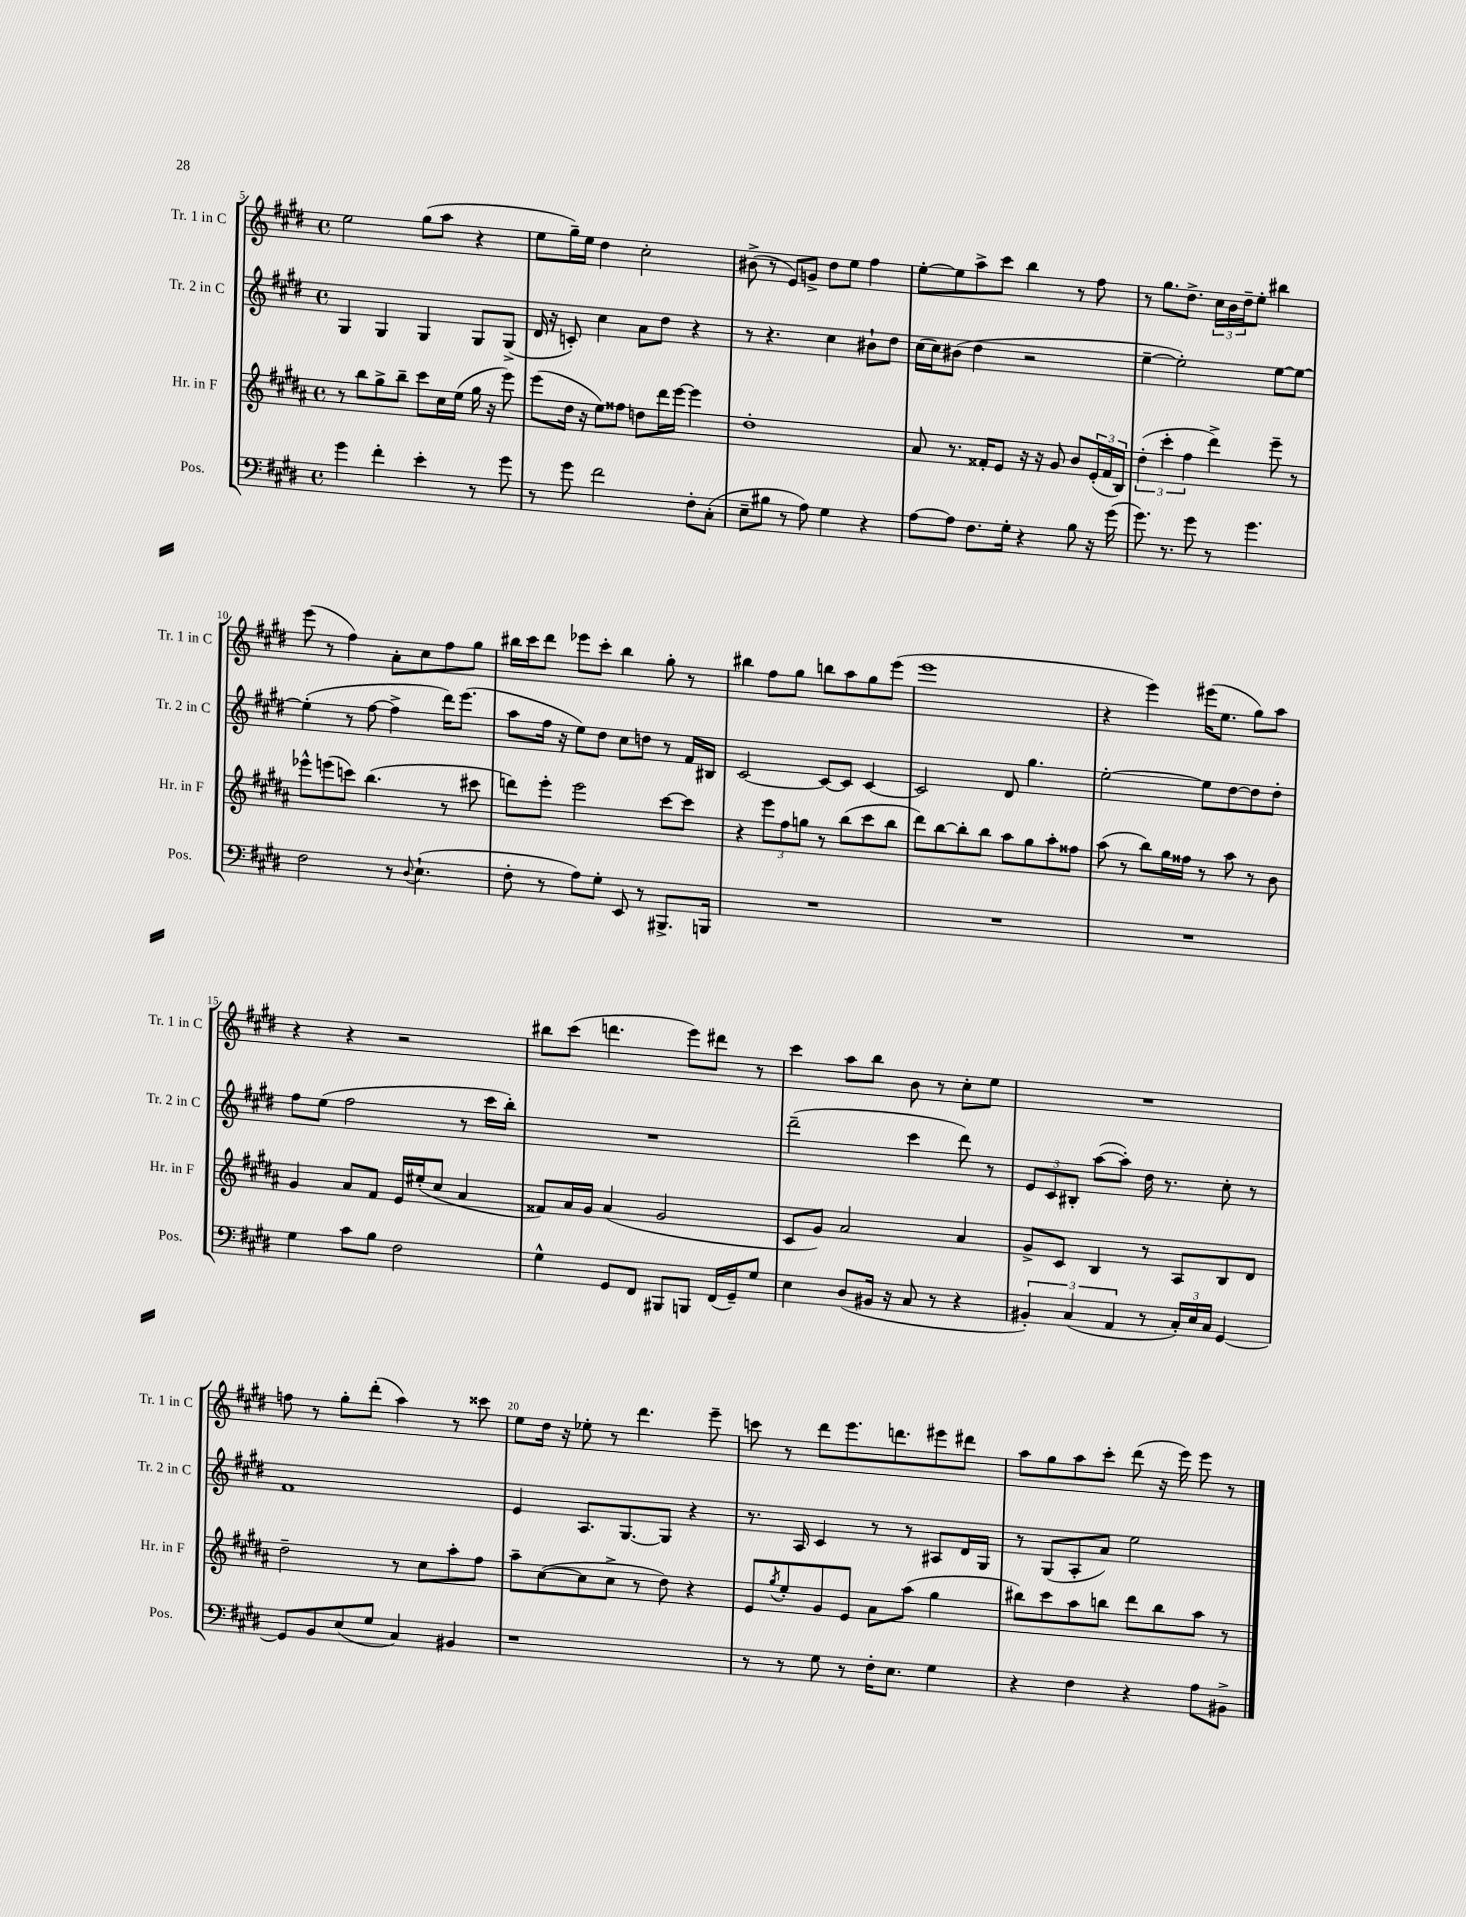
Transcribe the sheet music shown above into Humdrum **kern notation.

**kern	**kern	**kern	**kern
*staff4	*staff3	*staff2	*staff1
*clefF4	*clefG2	*clefG2	*clefG2
*k[f#c#g#d#]	*k[f#c#g#d#a#]	*k[f#c#g#d#]	*k[f#c#g#d#]
*M4/4	*M4/4	*M4/4	*M4/4
*met(c)	*met(c)	*met(c)	*met(c)
4g#	8r	4G#	2ee
.	8bb	.	.
4f#'	8gg#^	4G#	.
.	8bb~	.	.
4e'	8ccc#	4G#	(8gg#
.	16cc#	.	8aa
.	(16ee	.	.
8r	16gg#	8G#	4r
.	16r	.	.
8g#	8eee)	(8G#^	.
=	=	=	=
8r	(8eee	16d#	8ee
.	.	16r	.
8g#	16dd#	8c')	16gg#~)
.	16r	.	16ee
2f#	8ee)	4cc#	4dd#
.	8ff##	.	.
.	8dd	8a	2cc#'
.	16ddd#	8dd#	.
.	[16eee	.	.
8F#'	4eee]	4r	.
(8C#'	.	.	.
=	=	=	=
8E~	1dd#'	8r	(8b#^
8B#	.	4.r	8r
8r	.	.	8e)
8A)	.	.	8g^
4G#	.	4cc#	8dd#
.	.	.	8ee
4r	.	8b#`	4ff#
.	.	8dd#	.
=	=	=	=
[8A	8a#	(16cc#	[8ee'
.	.	16cc#)	.
8A]	8.r	(8b#	8ee]
8.F#	.	4dd#	8aa^
.	16f##'	.	.
.	8e	.	8ccc#
16G#'	.	.	.
4r	16r	2r	4bb
.	16r	.	.
.	8g#	.	.
8B	8b	.	8r
16r	(24e'	.	8ff#
.	24f##	.	.
(16g#	.	.	.
.	24B)	.	.
=	=	=	=
8.g#)	(6dd#'	[4ee~	8r
.	.	.	8.gg#
.	6ccc#'	.	.
8.r	.	.	.
.	.	2ee'])	.
.	.	.	8.dd#^
.	6ff#	.	.
8g#	.	.	.
8r	4ddd#^)	.	24cc#
.	.	.	24b
.	.	.	24dd#~
4.g#	.	.	8ee'
.	8eee~	[8ee	4bb#
.	8r	8ee_	.
=	=	=	=
2F#	8eee-^^	(4ee']	(8eee
.	(8eee	.	8r
.	8ccc)	8r	4ff#)
.	(4.bb	[8ff#	.
8r	.	4ff#^]	8a'
8qqD#	.	.	.
(4.E`	.	.	8cc#
.	8r	16ddd#)	8ff#
.	.	(8.eee	.
.	8ccc#	.	8gg#
=	=	=	=
8F#'	8ddd)	8aa	16bb#
.	.	.	16ccc#
8r	8eee'	16ff#	8ddd#
.	.	16r	.
8A)	2eee	8ee)	8eee-
8G#'	.	8dd#	8ccc#'
8EE	.	8cc#	4bb#
8r	.	8dd	.
8.BBB#^	[8ccc#	8r	8gg#'
.	8ccc#]	16f#	8r
16BBB	.	16B#	.
=	=	=	=
1r	4r	[2c#	4bb#
.	12eee	.	8ff#
.	12ff#	.	.
.	.	.	8gg#
.	12gg	.	.
.	8r	8c#_	8bb
.	(8bb	8c#]	8aa
.	8ccc#	[4c#	8gg#
.	8bb	.	(8eee
=	=	=	=
1r	8ddd#)	2c#]	1eee
.	[8bb	.	.
.	8bb']	.	.
.	8bb	.	.
.	8aa#	8d#	.
.	8gg#	4.gg#	.
.	8aa#'	.	.
.	8ff##	.	.
=	=	=	=
1r	(8aa#	[2ee'	4r
.	8r	.	.
.	8bb)	.	4eee)
.	16gg#	.	.
.	16ff##	.	.
.	8r	8ee]	(16eee#
.	.	.	8.ee
.	8aa#	[8dd#	.
.	8r	8dd#]	8gg#)
.	8b	8dd#'	8aa
=	=	=	=
4G#	4g#	8ff#	4r
.	.	(8ee	.
8c#	8a#	2ff#	4r
8B	8f#	.	.
2F#	16e	.	2r
.	(16ee#'	.	.
.	8cc#	.	.
.	4a#	8r	.
.	.	16ccc#	.
.	.	16bb')	.
=	=	=	=
4G#^^	8f##)	1r	8bb#
.	16a#	.	(8ccc#
.	16g#	.	.
8GG#	(4a#	.	4.ddd
8FF#	.	.	.
8BBB#	2g#	.	.
8BBB	.	.	8eee)
(16FF#	.	.	8ddd#
16GG#~)	.	.	.
8G#	.	.	8r
=	=	=	=
4E	8c#	(2ddd#~	4ccc#
.	8g#)	.	.
(8D#	2a#	.	8aa
16BB#	.	.	8bb
16r	.	.	.
8C#	.	4ccc#	8b
8r	.	.	8r
4r	4a#	8ddd#)	8cc#'
.	.	8r	8ee
=	=	=	=
6BB#')	8g#^	12e	1r
.	.	12c#	.
.	8c#	.	.
(6C#	.	12B#'	.
.	4B	([8aa	.
6AA	.	.	.
.	.	8aa'])	.
8r	8r	16dd#	.
.	.	8.r	.
24C#')	8A#	.	.
24E	.	.	.
24C#	.	.	.
[4GG#	8B	8cc#'	.
.	8d#	8r	.
=	=	=	=
8GG#]	2dd#~	1f#	8ff
8BB	.	.	8r
(8E	.	.	8gg#'
8G#	.	.	(8ddd#'
4C#)	8r	.	4aa)
.	8cc#	.	.
4BB#	8aa#'	.	8r
.	8ff#	.	8ccc##
=	=	=	=
1r	8aa#~	4e	8ee
.	([8cc#	.	16dd#
.	.	.	16r
.	8cc#]	8.A	8ee-'
.	8cc#^	.	8r
.	.	[8.G#	.
.	8r	.	4.ddd#
.	8dd#)	8G#]	.
.	4r	4r	.
.	.	.	8eee~
=	=	=	=
8r	8e	8.r	8ccc
.	8qgg#	.	.
8r	8ee'	.	8r
.	.	16A	.
8G#	8g#	4c#	8ddd#
8r	8e	.	8.eee
16F#'	8a#	8r	.
8.E	.	.	8.ddd
.	(8aa#	8r	.
4G#	4gg#	8A#	8eee#
.	.	16d#	8ddd#
.	.	16G#	.
=	=	=	=
4r	8bb#)	8r	8aa
.	8ccc#	(8G#	8gg#
4F#	8aa#	8A'	8aa
.	8bb	8a)	8ccc#'
4r	8ddd#	2ee	(8ddd#
.	8bb	.	16r
.	.	.	16eee)
8A	8aa#	.	8eee
8BB#^	8r	.	8r
==	==	==	==
*-	*-	*-	*-
